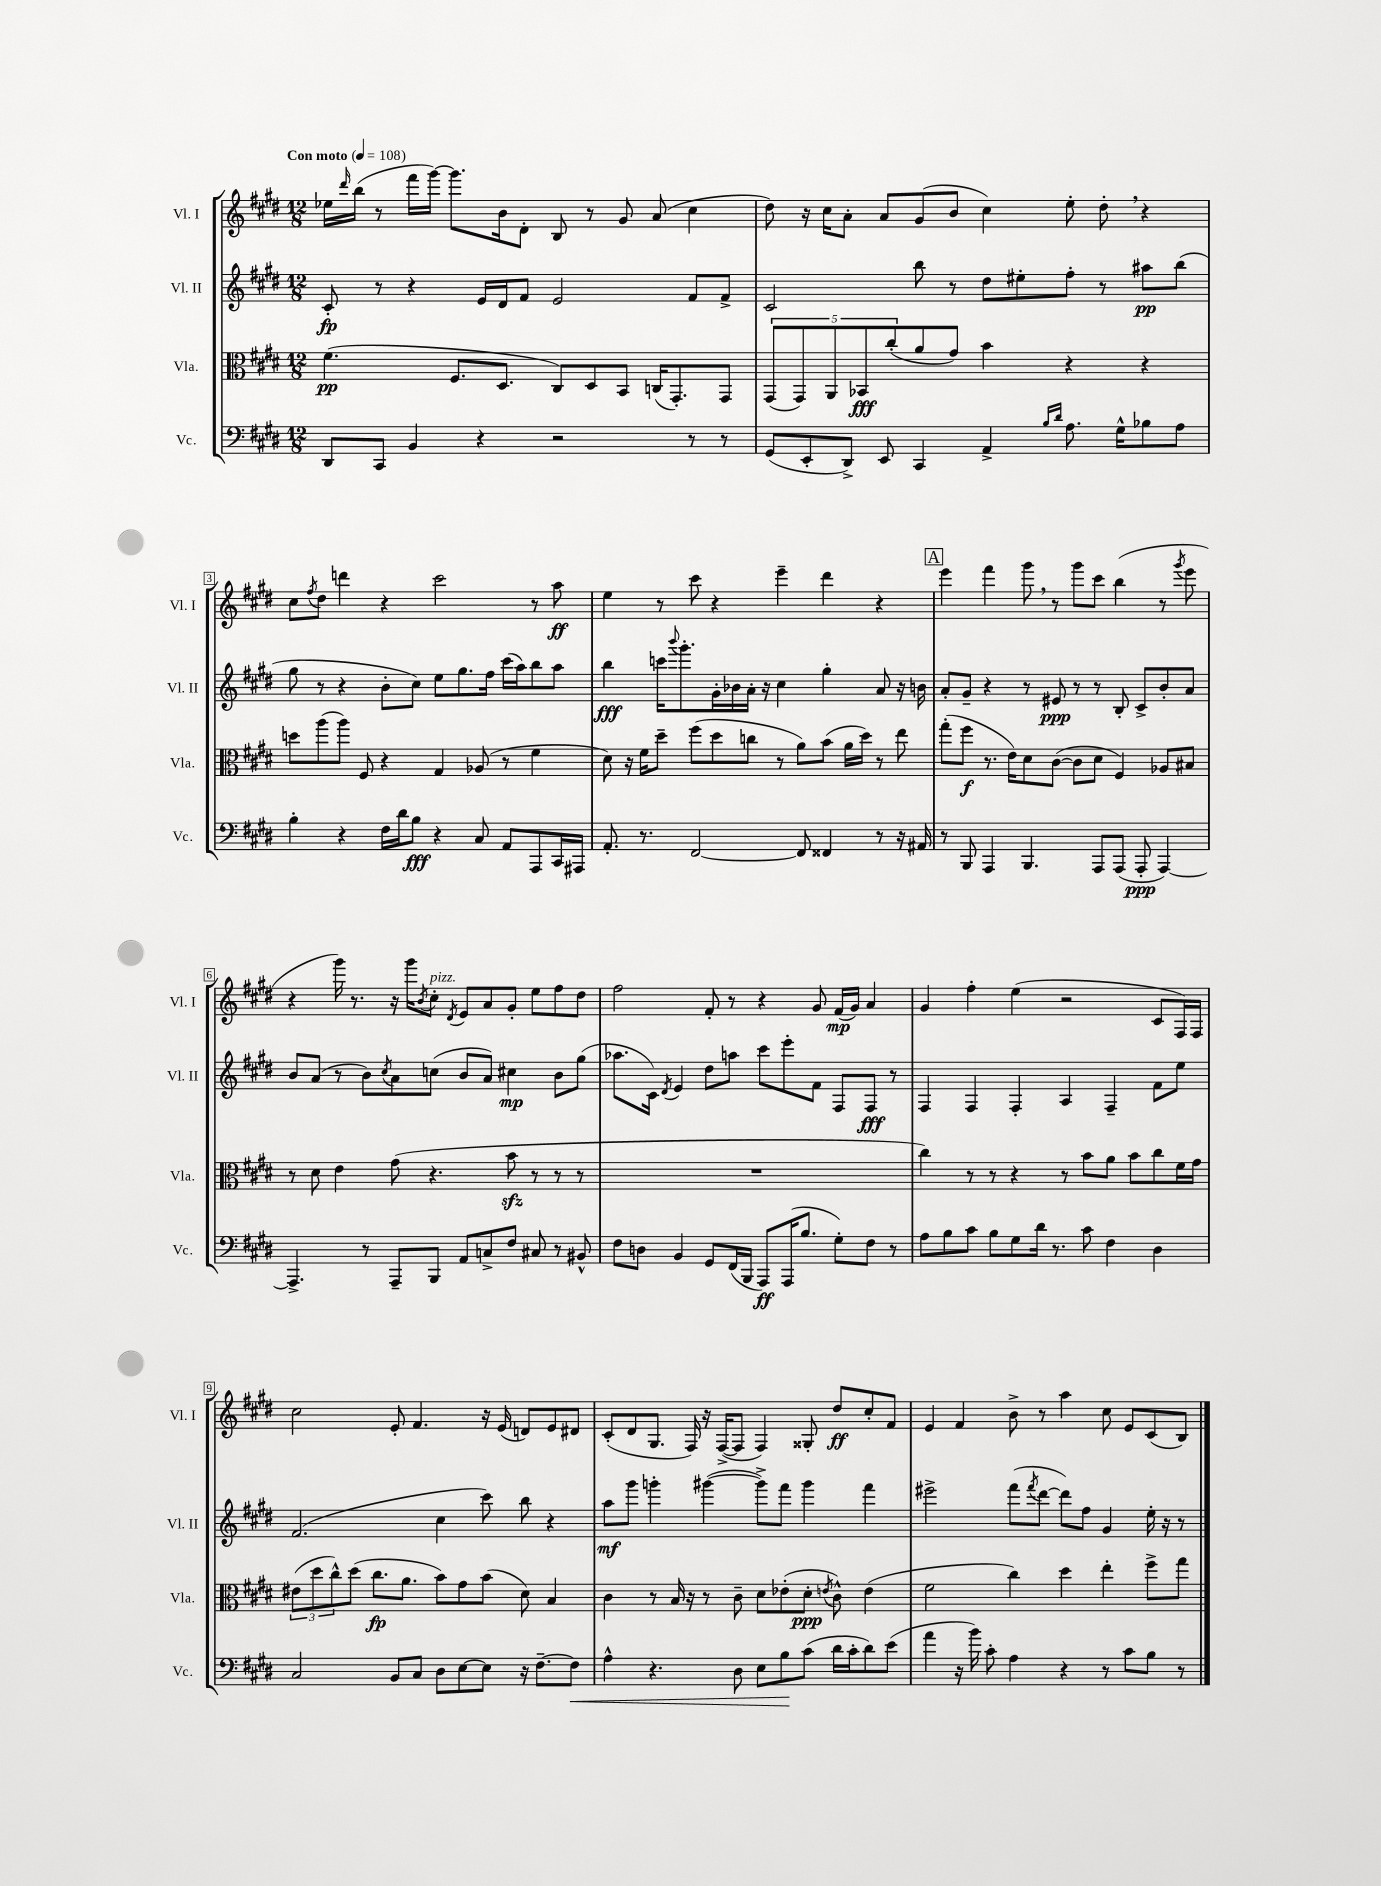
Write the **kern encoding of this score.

**kern	**kern	**kern	**kern
*staff4	*staff3	*staff2	*staff1
*clefF4	*clefC3	*clefG2	*clefG2
*k[f#c#g#d#]	*k[f#c#g#d#]	*k[f#c#g#d#]	*k[f#c#g#d#]
*M12/8	*M12/8	*M12/8	*M12/8
*MM108	*MM108	*MM108	*MM108
8DD#	(4.f#	8c#'	16ee-
.	.	.	16qqddd#
.	.	.	(16bb
8CC#	.	8r	8r
4BB	.	4r	16fff#
.	.	.	[16ggg#)
.	8.F#	.	8.ggg#]
4r	.	16e	.
.	8.D#	16d#	16b
.	.	8f#	8d#'
2r	8C#)	2e	8B
.	8D#	.	8r
.	8BB	.	8g#
.	(16C	.	(8a
.	8.GG#')	.	.
8r	.	8f#	4cc#
8r	8GG#	8f#^	.
=	=	=	=
(8GG#	(10GG#	2c#	8dd#)
.	10GG#)	.	.
8EE'	.	.	16r
.	.	.	16cc#
.	10AA	.	.
8DD#^)	.	.	8a'
.	10BB-	.	.
8EE	.	.	8a
.	(10cc#'	.	.
4CC#	8a	8bb	(8g#
.	8g#)	8r	8b
4AA^	4b	8dd#	4cc#)
.	.	8ee#'	.
16qqB	.	.	.
16qqd#	.	.	.
8.A	4r	8ff#'	8ee'
.	.	8r	8dd#'
16G#^^	.	.	.
8B-	4r	8aa#	4r
8A	.	(8bb	.
=	=	=	=
4B'	8dd	8gg#	8cc#
.	.	.	8qff#
.	(8aa	8r	8dd#
4r	8aa)	4r	4ddd
.	8F#	.	.
16F#	4r	8b'	4r
16d#	.	.	.
8B	.	8cc#)	.
4r	4G#	8ee	2ccc#
.	.	8.gg#	.
8C#	(8A-	.	.
.	.	16ff#	.
8AA	8r	(16ccc#	.
.	.	16aa)	.
8AAA	4f#	8bb	8r
16CC#	.	8aa	8aa
16AAA#	.	.	.
=	=	=	=
8.AA'	8d#)	4bb	4ee
.	16r	.	.
8.r	16f#	.	.
.	8dd#~	16ccc	8r
.	.	8qqbbb	.
.	.	8.ggg#'	.
[2FF#	(8ff#	.	8ccc#
.	8dd#	16g#'	4r
.	.	16b-	.
.	8cc	16a'	.
.	.	16r	.
.	8r	4cc#	4eee~
8FF#]	8a)	.	.
4FF##	(8b	4gg#'	4ddd#
.	16a	.	.
.	16dd#)	.	.
8r	8r	8a	4r
16r	8ee	16r	.
16AA#	.	16b	.
=	=	=	=
8r	(8gg#'	8a'	4eee
8BBB	8ff#	8g#~	.
4AAA	8.r	4r	4fff#
.	16e)	.	.
4.BBB	8d#	8r	8ggg#
.	([8c#	8e#	8r
.	8c#]	8r	8ggg#
8AAA	8d#	8r	8ccc#
(8AAA	4F#)	8B'	(4bb
8AAA'	.	8c#^	.
[4AAA)	8A-	8b'	8r
.	.	.	8qggg#
.	8B#	8a	8eee
=	=	=	=
4.AAA^]	8r	8b	4r
.	8d#	(8a	.
.	4e	8r	16ggg#)
.	.	.	8.r
8r	.	8b)	.
.	.	8qcc#	.
8AAA~	(8g#	8a	16r
.	.	.	16ggg#
.	.	.	8qb
8BBB	4.r	(8cc	8cc#'
.	.	.	8qd#
8AA	.	8b	8e
8C^	.	8a)	8a
8F#	8b	4cc#	8g#'
8C#	8r	.	8ee
8r	8r	8b	8ff#
8BB#^^	8r	(8gg#	8dd#
=	=	=	=
8F#	1.r	8.aa-	2ff#
8D	.	.	.
.	.	16c#)	.
.	.	8qd#	.
4BB	.	4e	.
8GG#	.	8dd#	8f#'
(16FF#	.	8aa	8r
16BBB	.	.	.
8AAA)	.	8ccc#	4r
(16AAA	.	8eee'	.
8.B	.	.	.
.	.	8f#	8g#
8G#')	.	8F#	(16f#
.	.	.	16g#)
8F#	.	8F#	4a
8r	.	8r	.
=	=	=	=
8A	4cc#)	4F#	4g#
8B	.	.	.
8c#	8r	4F#	4ff#'
8B	8r	.	.
8G#	4r	4F#'	(4ee
16d#	.	.	.
8.r	.	.	.
.	8r	4A	2r
8c#	8b	.	.
4F#	8a	4F#~	.
.	8b	.	.
4D#	8cc#	8f#	8c#
.	16f#	8ee	16F#)
.	16g#	.	16F#
=	=	=	=
2C#	(12e#	(2.f#	2cc#
.	12dd#	.	.
.	12cc#^^)	.	.
.	(8dd#	.	.
.	8.cc#	.	.
8BB	.	.	8e'
.	8.a	.	.
8C#	.	.	4.f#
8D#	8b)	4cc#	.
[8E	8g#	.	.
8E]	(8b	8ccc#)	16r
.	.	.	(16e
16r	8d#)	8bb	8d)
[8.F#~	.	.	.
.	4B	4r	8e
8F#]	.	.	8d#
=	=	=	=
4A^^	4c#	8aa	(8c#'
.	.	8ggg#	8d#
4.r	8r	4ggg'	8.G#
.	16B	.	.
.	16r	.	16F#)
.	8r	([4ggg#	16r
.	.	.	([16F#^
8D#	8c#~	.	8F#]
8E	8d#	8ggg#^])	4F#)
8B	(8e-'	8fff#	.
(8c#	8d#'	4ggg#	8G##'
.	8qe	.	.
16d#	8c#^^)	.	8dd#
16c#'	.	.	.
8d#)	(4e	4fff#	8cc#'
(8e	.	.	8f#
=	=	=	=
4a	2f#	2eee#^	4e
16r	.	.	4f#
16b)	.	.	.
8c#'	.	.	.
4A	4cc#)	(8fff#	8b^
.	.	8qfff#	.
.	.	[8ddd#	8r
4r	4dd#	8ddd#])	4aa
.	.	8ff#	.
8r	4ee'	4g#	8cc#
8c#	.	.	8e
8B	8ff#^	16ee'	(8c#
.	.	16r	.
8r	8gg#	8r	8B)
==	==	==	==
*-	*-	*-	*-
